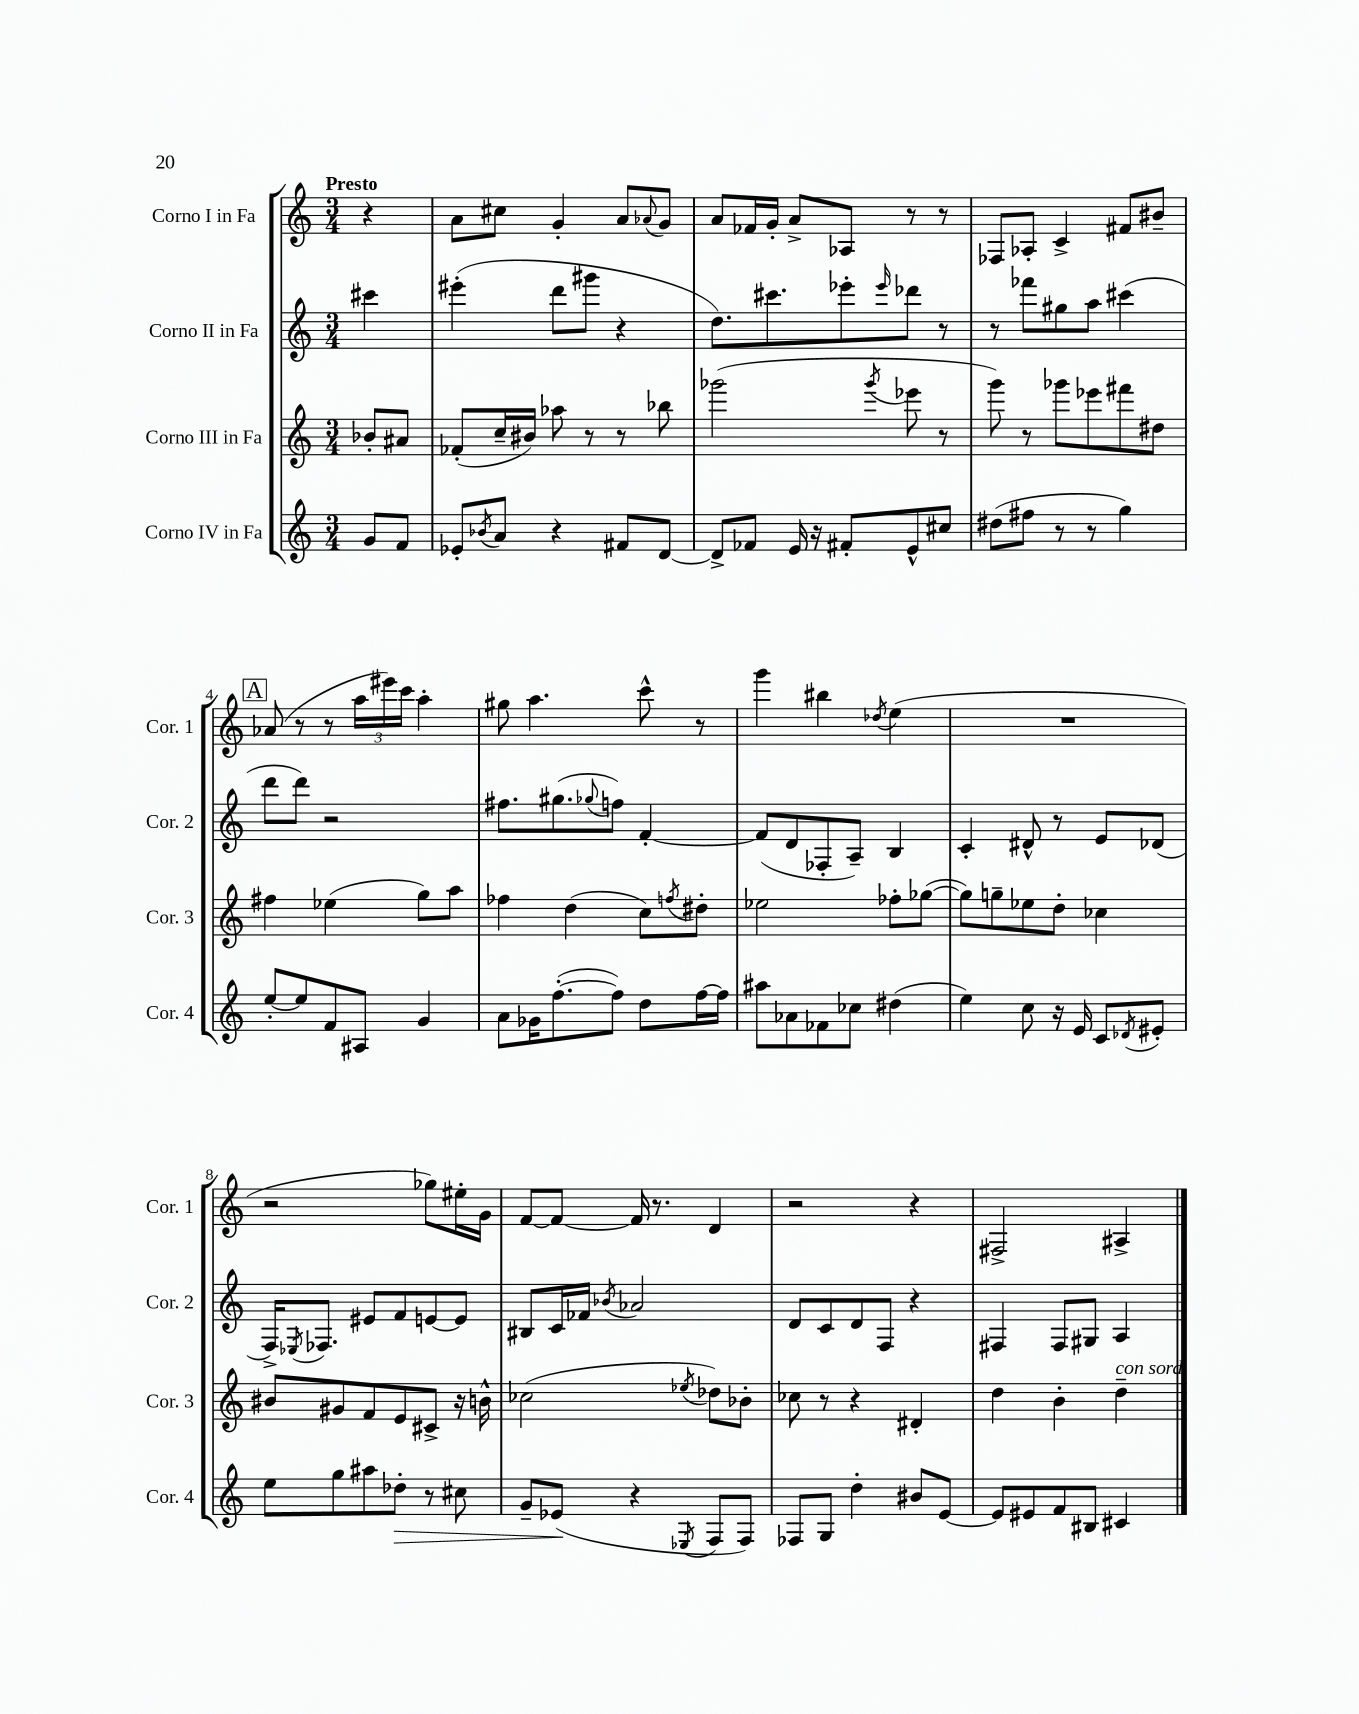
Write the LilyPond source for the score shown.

<<
\new StaffGroup <<
\new Staff = "s0" \with { instrumentName = "Corno I in Fa" shortInstrumentName = "Cor. 1" } {
    \clef treble \key c \major \numericTimeSignature \time 3/4 \partial 4 \tempo "Presto"
    r4 |
    a'8 cis''8 g'4-. a'8 \appoggiatura { aes'8 } g'8 |
    a'8 fes'16 g'16-. a'8-> aes8 r8 r8 |
    fes8 aes8-. c'4-> fis'8 bis'8-- |
    \mark \markup { \box "A" } aes'8( r8 r8 \tuplet 3/2 { a''16 eis'''16) c'''16 } a''4-. |
    gis''8 a''4. c'''8-^ r8 |
    g'''4 bis''4 \acciaccatura { des''8 } e''4( |
    R2. |
    r2 ges''8) eis''16-. g'16 |
    f'8~ f'8~ f'16 r8. d'4 |
    r2 r4 |
    fis2-> ais4-> \bar "|." |
}
\new Staff = "s1" \with { instrumentName = "Corno II in Fa" shortInstrumentName = "Cor. 2" } {
    \clef treble \key c \major \numericTimeSignature \time 3/4 \partial 4
    cis'''4 |
    eis'''4-.( d'''8 gis'''8 r4 |
    d''8.) cis'''8. ees'''8-. \grace { ees'''16 } des'''8 r8 |
    r8 fes'''8 gis''8 a''8 cis'''4( |
    \mark \markup { \box "A" } d'''8 d'''8) r2 |
    fis''8. gis''8.( \appoggiatura { ges''8 } f''8) f'4~-. |
    f'8( d'8 fes8-. a8--) b4 |
    c'4-. dis'8-^ r8 e'8 des'8( |
    f16->) \acciaccatura { ees8 } fes8. eis'8 f'8 e'8~ e'8 |
    bis8 c'16 fes'16 \acciaccatura { bes'8 } aes'2 |
    d'8 c'8 d'8 f8 r4 |
    fis4 fis8 gis8 a4 \bar "|." |
}
\new Staff = "s2" \with { instrumentName = "Corno III in Fa" shortInstrumentName = "Cor. 3" } {
    \clef treble \key c \major \numericTimeSignature \time 3/4 \partial 4
    bes'8-. ais'8 |
    fes'8-.( c''16-- bis'16) aes''8 r8 r8 bes''8 |
    ges'''2( \acciaccatura { ges'''8 } ees'''8 r8 |
    g'''8) r8 ges'''8 ees'''8 fis'''8 dis''8 |
    \mark \markup { \box "A" } fis''4 ees''4( g''8) a''8 |
    fes''4 d''4( c''8) \acciaccatura { f''8 } dis''8-. |
    ees''2 fes''8-. ges''8~( |
    ges''8) g''8-- ees''8 d''8-. ces''4 |
    bis'8 gis'8 f'8 e'8 cis'8-> r16 b'16-^ |
    ces''2( \acciaccatura { ees''8 } des''8) bes'8-. |
    ces''8 r8 r4 dis'4-. |
    d''4 b'4-. d''4--^\markup { \italic "con sord." } \bar "|." |
}
\new Staff = "s3" \with { instrumentName = "Corno IV in Fa" shortInstrumentName = "Cor. 4" } {
    \clef treble \key c \major \numericTimeSignature \time 3/4 \partial 4
    g'8 f'8 |
    ees'8-. \acciaccatura { bes'8 } a'8 r4 fis'8 d'8~ |
    d'8-> fes'8 e'16 r16 fis'8-. e'8-^ cis''8 |
    dis''8( fis''8 r8 r8 g''4) |
    \mark \markup { \box "A" } e''8~-. e''8 f'8 ais8 g'4 |
    a'8 ges'16 f''8.~-.( f''8) d''8 f''16~ f''16 |
    ais''8 aes'8 fes'8 ces''8 dis''4( |
    e''4) c''8 r16 e'16 c'8 \acciaccatura { des'8 } eis'8-. |
    e''8 g''8 ais''8 des''8-.\> r8 cis''8 |
    g'8-- ees'8\!( r4 \acciaccatura { ees8 } f8 f8) |
    fes8 g8 d''4-. bis'8 e'8~ |
    e'8 eis'8 f'8 bis8 cis'4 \bar "|." |
}
>>
>>
